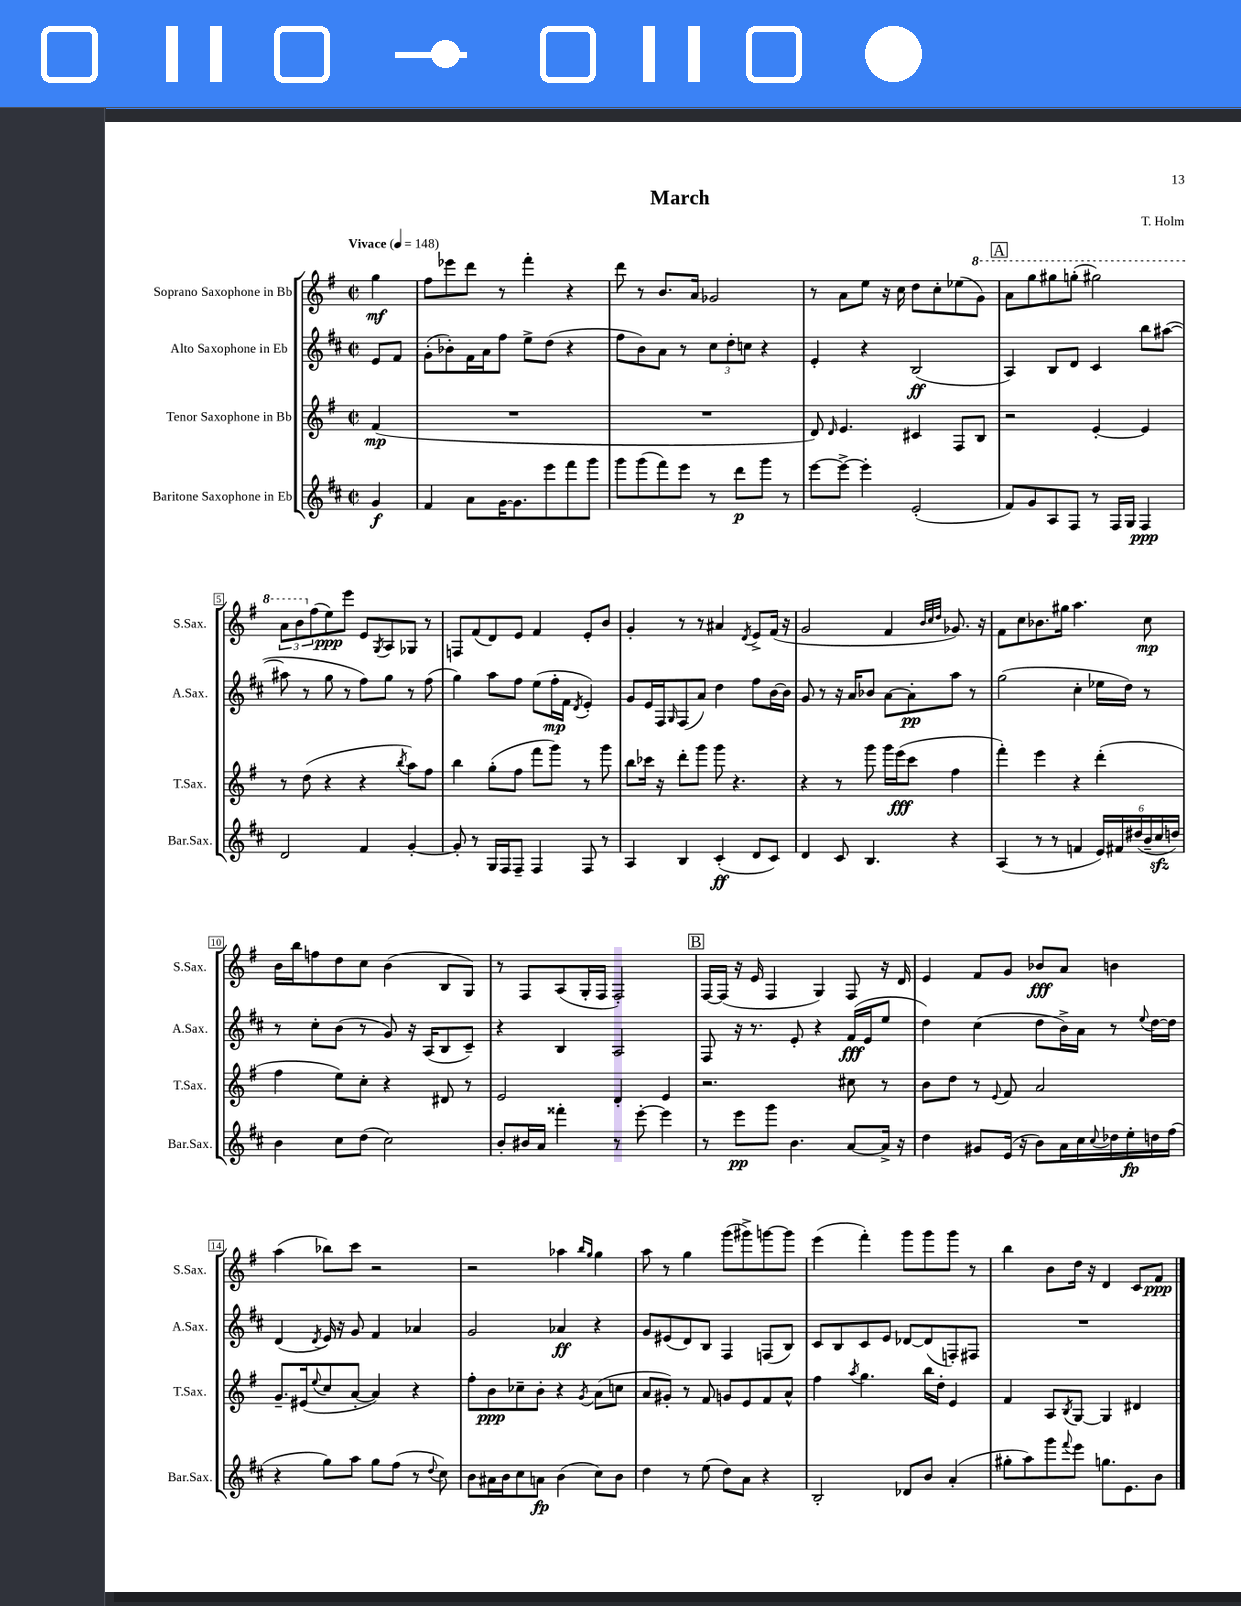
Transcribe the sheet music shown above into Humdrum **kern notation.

**kern	**kern	**kern	**kern
*staff4	*staff3	*staff2	*staff1
*clefG2	*clefG2	*clefG2	*clefG2
*k[f#c#]	*k[f#]	*k[f#c#]	*k[f#]
*M2/2	*M2/2	*M2/2	*M2/2
*met(c|)	*met(c|)	*met(c|)	*met(c|)
*MM148	*MM148	*MM148	*MM148
4g/	(4f#/	8e/L	4gg\
.	.	8f#/J	.
=	=	=	=
4f#/	1r	(8g'\L	8ff#\L
.	.	8b-'\)	8eee-\
8a\L	.	16f#\L	8ddd\J
.	.	16a\J	.
[16g\K	.	8ff#\J	8r
8.g\]	.	.	.
.	.	8ee^\L	4fff#'\
8eee\	.	(8dd\J	.
8fff#\	.	4r	4r
8ggg\J	.	.	.
=	=	=	=
8ggg\L	1r	8ff#\L	8ddd\
(8ggg\	.	8b\)	8r
8fff#\)	.	8a\J	8.b/L
8eee\J	.	8r	.
.	.	.	16a/Jk
8r	.	12cc#\L	2g-/
.	.	12dd'\	.
8ddd\L	.	.	.
.	.	12cc\J	.
8ggg\J	.	4r	.
8r	.	.	.
=	=	=	=
[8eee\L	8d/)	4e'/	8r
.	16qqd/	.	.
8eee^\_J	4.e/	.	8a\L
4eee'\]	.	4r	8ee\J
.	.	.	16r
.	.	.	16cc\
(2e'/	4c#/	(2B/	8dd\L
.	.	.	8cc'\
.	8F#/L	.	(8ee-\
.	8B/J	.	8gg\J)
=	=	=	=
8f#/L)	2r	4A/)	8aa\L
8g/	.	.	8ggg\
8A/	.	8B/L	8ggg#\
8F#/J	.	8d/J	(8ggg'\J
8r	[4e'/	4c#/	2ggg#\)
16F#/LL	.	.	.
16G/JJ	.	.	.
4F#/	4e/]	8bb\L	.
.	.	([8aa#\J	.
=	=	=	=
2d/	8r	8aa#\]	12aa\L
.	.	.	12bb\
.	(8dd\	8r	.
.	.	.	(12ff#\
.	4r	8gg\	8ee\)
.	.	8r	8eee\J
4f#/	4r	8ff#\L)	8e/L
.	.	.	8qG/
.	.	8gg\J	8A/
.	8qbb/	.	.
[4g'/	8aa\L)	8r	8G-/J
.	8ff#\J	(8ff#\	8r
=	=	=	=
8g'/]	4bb\	4gg\)	8F/L
8r	.	.	(8f#/
16G/LL	(8gg'\L	8aa\L	8d/)
16F#/J	.	.	.
8F#~/J	8ff#\J	8ff#\J	8e/J
4F#/	8fff#\L	(8ee\L	4f#/
.	8ggg\J)	16ff#'\L	.
.	.	16f#\JJ	.
.	.	8qd/	.
8F#/	8r	4e'/)	8e'/L
8r	8ggg\	.	8b/J
=	=	=	=
4A/	8bb\L	8g/L	4g'/
.	16ccc-\Jk	16e/L	.
.	16r	16F#/J	.
.	.	16qqG/	.
4B/	8ddd'\L	(8F#/	8r
.	8ggg\J	8a/J)	8r
(4c#'/	8ggg\	4dd\	4a#/
.	4.r	.	.
.	.	.	8qd/
8d/L	.	8ff#\L	8e^/L
8c#/J)	.	[16b\L	(16f#/Jk
.	.	16b\]JJ	16r
=	=	=	=
4d/	4r	8g/	2g/
.	.	8r	.
8c#/	8r	16r	.
.	.	16a/LK	.
4.B/	8ggg\	8b-/J	.
.	16ggg\LL	[8a\L	4f#/
.	(16eee\J	.	.
.	8ccc\J	8a'\]	.
.	.	.	32qqb/LLL
.	.	.	32qqcc/
.	.	.	32qqdd/JJJ
4r	4ff#\	8aa\J	8.g-/)
.	.	8r	.
.	.	.	16r
=	=	=	=
(4A/	4fff#'\)	(2gg\	8f#\L
.	.	.	8cc\
8r	4eee\	.	8.b-\
8r	.	.	.
.	.	.	16gg#\Jk
4f/	4r	4cc#'\	4.aa\
24e/LL)	(4ddd'\	16ee-\LL	.
24f#/	.	.	.
.	.	16dd\JJ)	.
(24dd#/	.	.	.
24b~/	.	8r	8cc\
24cc#/	.	.	.
24dd/JJ)	.	.	.
=	=	=	=
4b\	4ff#\	8r	16b\LL
.	.	.	16bb\J
.	.	8cc#'\L	8ff\
8cc#\L	8ee\L)	(8b\J	8dd\
(8dd\J	8cc'\J	8r	8cc\J
2cc#\)	4r	8g/)	(4b\
.	.	16r	.
.	.	(16A/LK	.
.	8d#/	8B/	8B/L
.	8r	8c#~/J)	8G/J)
=	=	=	=
8b'/L	2e/	4r	8r
16b#/L	.	.	8F#/L
16a/JJ	.	.	.
4fff##'\	.	4B/	(8A/
.	.	.	16G'/L
.	.	.	16F#/JJ
8r	4d'/	2A/	2F#'/)
[8eee'\	.	.	.
4eee\]	4e/	.	.
=	=	=	=
8r	2.r	8F#/	[16F#/LL
.	.	.	(16F#/]JJ
8eee\L	.	16r	16r
.	.	8.r	16e/
8ggg\J	.	.	4F#/
4.b\	.	8e'/	.
.	.	4r	4G/)
[8a/L	8cc#\	(16f#/LL	8F#/
.	.	16e/J	.
16a^/]Jk	8r	8ee/J	16r
16r	.	.	16d/
=	=	=	=
4dd\	8b\L	4dd\)	4e/
.	8dd\J	.	.
8g#/L	8r	(4cc#\	8f#/L
.	8qqe/	.	.
(16e/Jk	8f#/	.	8g/J
16r	.	.	.
8b\L)	2a/	8dd\L	8b-/L
16a\L	.	16b^\L)	8a/J
16cc#\	.	16a\JJ	.
8qqcc#/	.	.	.
16dd-\	.	8r	4b\
16ee'\	.	.	.
.	.	8qqee/	.
16dd\	.	[16dd\LL	.
(16ff#\JJ	.	16dd\]JJ	.
=	=	=	=
4r	8.g~/L	(4d/	(4aa\
.	(16e#/k	.	.
.	8qqee/	8qd/	.
8gg\L)	8cc/	16e/)	8bb-\L)
.	.	16r	.
8aa\J	[8a'/J	8g/	8ccc\J
8gg\L	4a/])	4f#/	2r
(8ff#\J	.	.	.
8r	4r	4a-/	.
8qqdd/	.	.	.
8cc#\)	.	.	.
=	=	=	=
8b\L	8ff#'\L	2g/	2r
16a#\L	8b\	.	.
16b\J	.	.	.
8cc#\	8cc-~\	.	.
8a\J	8b'\J	.	.
(4b\	4r	4a-/	4aa-\
.	.	.	16qqbb/LL
.	8qg/	.	16qqgg/JJ
8cc#\L)	(8a\L	4r	4gg\
8b\J	8cc\J	.	.
=	=	=	=
4dd\	8a/L	8g/L	8aa\
.	8g#'/J)	(8e#/	8r
8r	8r	8d/)	4gg\
(8ee\	8f#/	8B/J	.
8dd\L)	8g/L	4F#/	(8ggg\L
8a\J	8e/	.	8ggg#^\)
4r	8f#/	(8F/L	[8ggg\
.	8a^^/J	8B/J)	8ggg\]J
=	=	=	=
2B'/	4ff#\	8c#/L	(4eee\
.	.	8B/	.
.	8qaa/	.	.
.	4.gg\	8c#/	4fff#'\)
.	.	8e/J	.
8d-/L	.	[8d-/L	8ggg\L
8b/J	16bb\LL	(8d-/]	8ggg\
.	16dd'\JJ	.	.
(4a'/	4e/	8F'/)	8ggg\J
.	.	8F#/J	8r
=	=	=	=
8gg#'\L	4f#/	1r	4bb\
8aa\)	.	.	.
8ggg\	8A/L	.	8b\L
8qqfff#/	8qB/	.	.
8eee\J	[8G/J	.	16dd\Jk
.	.	.	16r
8.gg\L	4G/]	.	4d/
8.e\	.	.	.
.	4d#/	.	8c/L
8b\J	.	.	8f#/J
==	==	==	==
*-	*-	*-	*-
